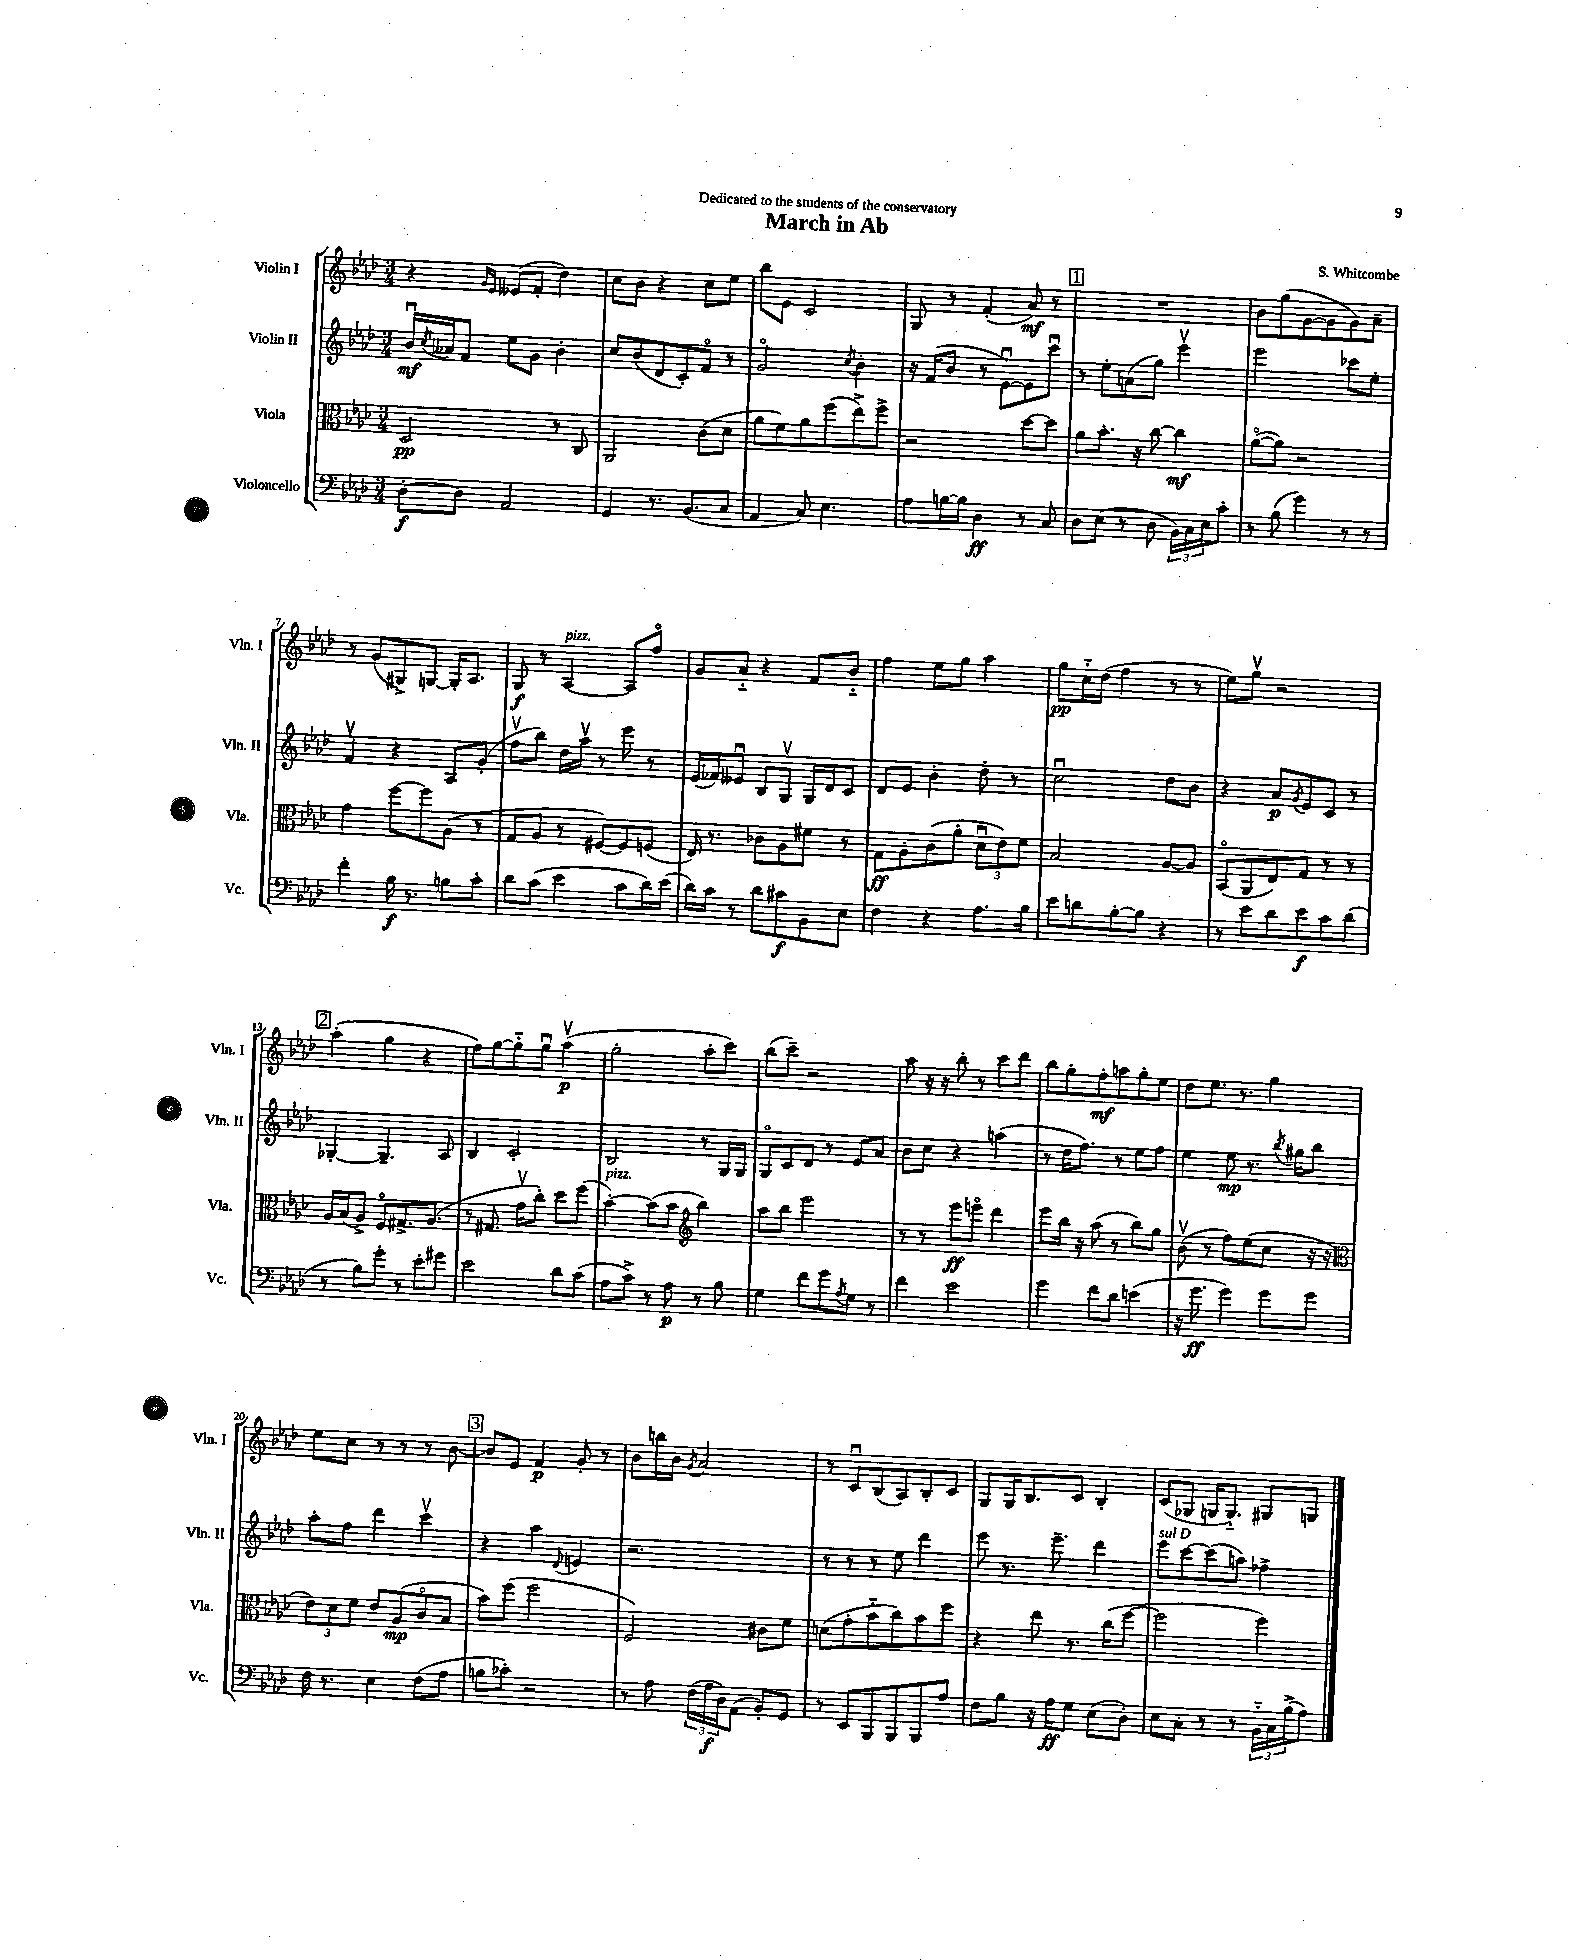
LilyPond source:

\header { title = "March in Ab" composer = "S. Whitcombe" dedication = "Dedicated to the students of the conservatory" }
<<
\new StaffGroup <<
\new Staff = "s0" \with { instrumentName = "Violin I" shortInstrumentName = "Vln. I" } {
    \clef treble \key aes \major \numericTimeSignature \time 3/4
    r4 \grace { g'16 ees'16 } eeses'8( f'8-. des''4) |
    c''8 bes'8 r4 c''8 ees''8 |
    bes''8 ees'8 c'2 |
    g8 r8 f'4-.( aes'8\mf) r8 |
    \mark \markup { \box "1" } R2. |
    bes'8 g''8( g'8~ g'8 g'8) aes'8-- |
    r8 g'8( gis8->) g8~ g16-. aes8. |
    g8\f r8 aes4~^\markup { \italic "pizz." } aes8 f''8\flageolet |
    g'8 aes'8-_ r4 f'8 bes'8-_ |
    f''4 ees''8 g''8 aes''4 |
    g''8\pp c''16-_ des''16( f''4 r8 r8 |
    ees''8) g''8\upbow r2 |
    \mark \markup { \box "2" } aes''4-.( g''4 r4 |
    f''8) g''8~ g''8-_ g''8\downbow aes''4\upbow\p( |
    g''2-. aes''8-. c'''8) |
    bes''8( c'''8--) r2 |
    aes''8 r16 r16 bes''8-. r8 c'''8 des'''8 |
    bes''8 g''8-. f''8-.\mf a''8 g''8-. ees''8 |
    des''8 ees''8. r8. g''4 |
    ees''8 c''8 r8 r8 r8 bes'8~ |
    \mark \markup { \box "3" } bes'8 ees'8 f'4\p g'8-. r8 |
    bes'8 b''16 bes'16 \acciaccatura { g'8 } aes'2 |
    r8 c'8\downbow bes8( aes8) bes8-. c'8 |
    g8 g16 bes8. c'8 bes4-. |
    c'8( ges8 g16 g8.-_) gis8 g8 \bar "|." |
}
\new Staff = "s1" \with { instrumentName = "Violin II" shortInstrumentName = "Vln. II" } {
    \clef treble \key aes \major \numericTimeSignature \time 3/4
    bes'16\downbow\mf \acciaccatura { c''8 } aeses'16 f'8 ees''8 g'8 bes'4-. |
    c''8 bes'8( des'8 c'8-.) f'8\flageolet r8 |
    g'2\flageolet \acciaccatura { c''8 } bes'4-. |
    r16 f'16( bes'8 r8 ees'8~\downbow) ees'8 c'''8\downbow |
    \mark \markup { \box "1" } r8 ees''8-. a'8( g''8) ees'''4\upbow |
    ees'''2 ces'''8 ees''8-. |
    f'4\upbow r4 aes8 g'8-.( |
    f''8\upbow bes''8) des''16 aes''16\upbow r8 ees'''8 r8 |
    ees'16( fes'16) eeses'8\downbow bes8 g8\upbow g16 des'16 c'8 |
    des'8 ees'8 bes'4-. des''8-. r8 |
    c''2\downbow des''8 bes'8 |
    r4 aes'8\p \acciaccatura { g'8 } ees'8 c'8 r8 |
    \mark \markup { \box "2" } ges4~-. ges4.-- aes8 |
    bes4 c'2-. |
    bes2 r8 g16 g16 |
    g8\flageolet c'8 des'8 r8 ees'8 aes'8 |
    bes'8 c''8 r4 a''4( |
    r8 des''16 f''8.) r8 ees''8 f''8 |
    ees''4 ees''8\mp r8. \acciaccatura { bes''8 } gis''16 bes''8 |
    aes''8-. f''8 des'''4 c'''4\upbow |
    \mark \markup { \box "3" } r4 aes''4 \appoggiatura { des'8 } e'4 |
    r2. |
    r8 r8 r8 ees''8 des'''4 |
    ees'''8 r8. ees'''8.-- des'''4 |
    ees'''8^\markup { \italic "sul D" } c'''8~ c'''8( a''8) fes''4-> \bar "|." |
}
\new Staff = "s2" \with { instrumentName = "Viola" shortInstrumentName = "Vla." } {
    \clef alto \key aes \major \numericTimeSignature \time 3/4
    des2\pp r8 c8 |
    aes,2 c'8( des'8 |
    aes'8 f'8) aes'8 f''8( ees''8->) f''8-> |
    r2 des''8~ des''8 |
    \mark \markup { \box "1" } aes'8 bes'8.-. r16 c''8~ c''4\mf |
    aes'8~\flageolet( aes'8) r2 |
    g'4 f''8~ f''8 aes8( r8 |
    g8 aes8 r8 fis8~) fis8 f8( |
    ees16) r8. ces'8 aes8 fis'8 r8 |
    g8\ff aes8-. c'8( aes'8-. \tuplet 3/2 { des'8\downbow ees'8) f'8 } |
    bes2 aes8~ aes8 |
    bes,8\flageolet( aes,8 ees8) g8 r8 r8 |
    \mark \markup { \box "2" } aes16 bes16( aes8->) f8\flageolet gis8.-> aes8.( |
    r8 gis8. g'16\upbow c''8-.) des''8 f''8( |
    bes'4~-.^\markup { \italic "pizz." }) bes'8( bes'8 \clef treble bes''4) |
    aes''8 bes''8 ees'''2 |
    r8 r8 ees'''8\ff e'''8\flageolet des'''4 |
    ees'''8 bes''16 r16 aes''8( r8 bes''8) g''8 |
    bes'8\upbow( r8 f''8) ees''8( c''8 r16 r16 |
    \clef alto \tuplet 3/2 { ees'8) des'8 f'8 } ees'8 aes8\mp( c'8\flageolet bes8 |
    \mark \markup { \box "3" } bes'8) f''8( f''2 |
    f2) cis'8 f'8 |
    d'8( g'8-. bes'8-_ c''8) bes'8 f''8 |
    r4 ees''8 r8. c''16( f''8~ |
    f''2 f''4) \bar "|." |
}
\new Staff = "s3" \with { instrumentName = "Violoncello" shortInstrumentName = "Vc." } {
    \clef bass \key aes \major \numericTimeSignature \time 3/4
    des8~-.\f des8 aes,2 |
    g,4 r8. bes,8.( c8 |
    aes,4 c8) ees4. |
    aes8 b16~ b16 des4\ff r8 c8 |
    \mark \markup { \box "1" } des8 ees8( r8 des8 \tuplet 3/2 { bes,16) c16 ees16 } c'8-. |
    r8 bes8( g'4) r8 r8 |
    f'4-. bes16\f r8. b8 c'8-. |
    des'8 c'8( ees'4 c'8 des'16) ees'16( |
    des'16) c'16 r8 des'8 cis'8\f bes,8 ees8 |
    f4 r4 aes8. bes16 |
    ees'8 d'8 bes8~-. bes8 r4 |
    r8 ees'8 des'8 ees'8\f c'8 des'8( |
    \mark \markup { \box "2" } r8 bes8) g'8-. r8 ees'8-. gis'8 |
    ees'2 des'8 c'8( |
    aes8 c'8->) r8 aes8\p r8 bes8 |
    g4 f'8 g'8 \acciaccatura { aes8 } g8 r8 |
    f'4 ees'2 |
    g'4 f'8 des'8 e'4( |
    r16 g'8.\ff g'4) g'8 g'8 |
    f16 r8. ees4 f8( aes8 |
    \mark \markup { \box "3" } b8 ces'8-.) r2 |
    r8 aes8 \tuplet 3/2 { f16( aes16\f des16) } aes,8( bes,8-.) g,8 |
    r8 ees,8 bes,,8 bes,,8 bes,,8 aes8 |
    f8 bes8 r16 aes16\ff g8 ees8( des8-.) |
    ees8 c8-. r8 r8 \tuplet 3/2 { bes,16-_ c16 bes16->( } aes8) \bar "|." |
}
>>
>>
